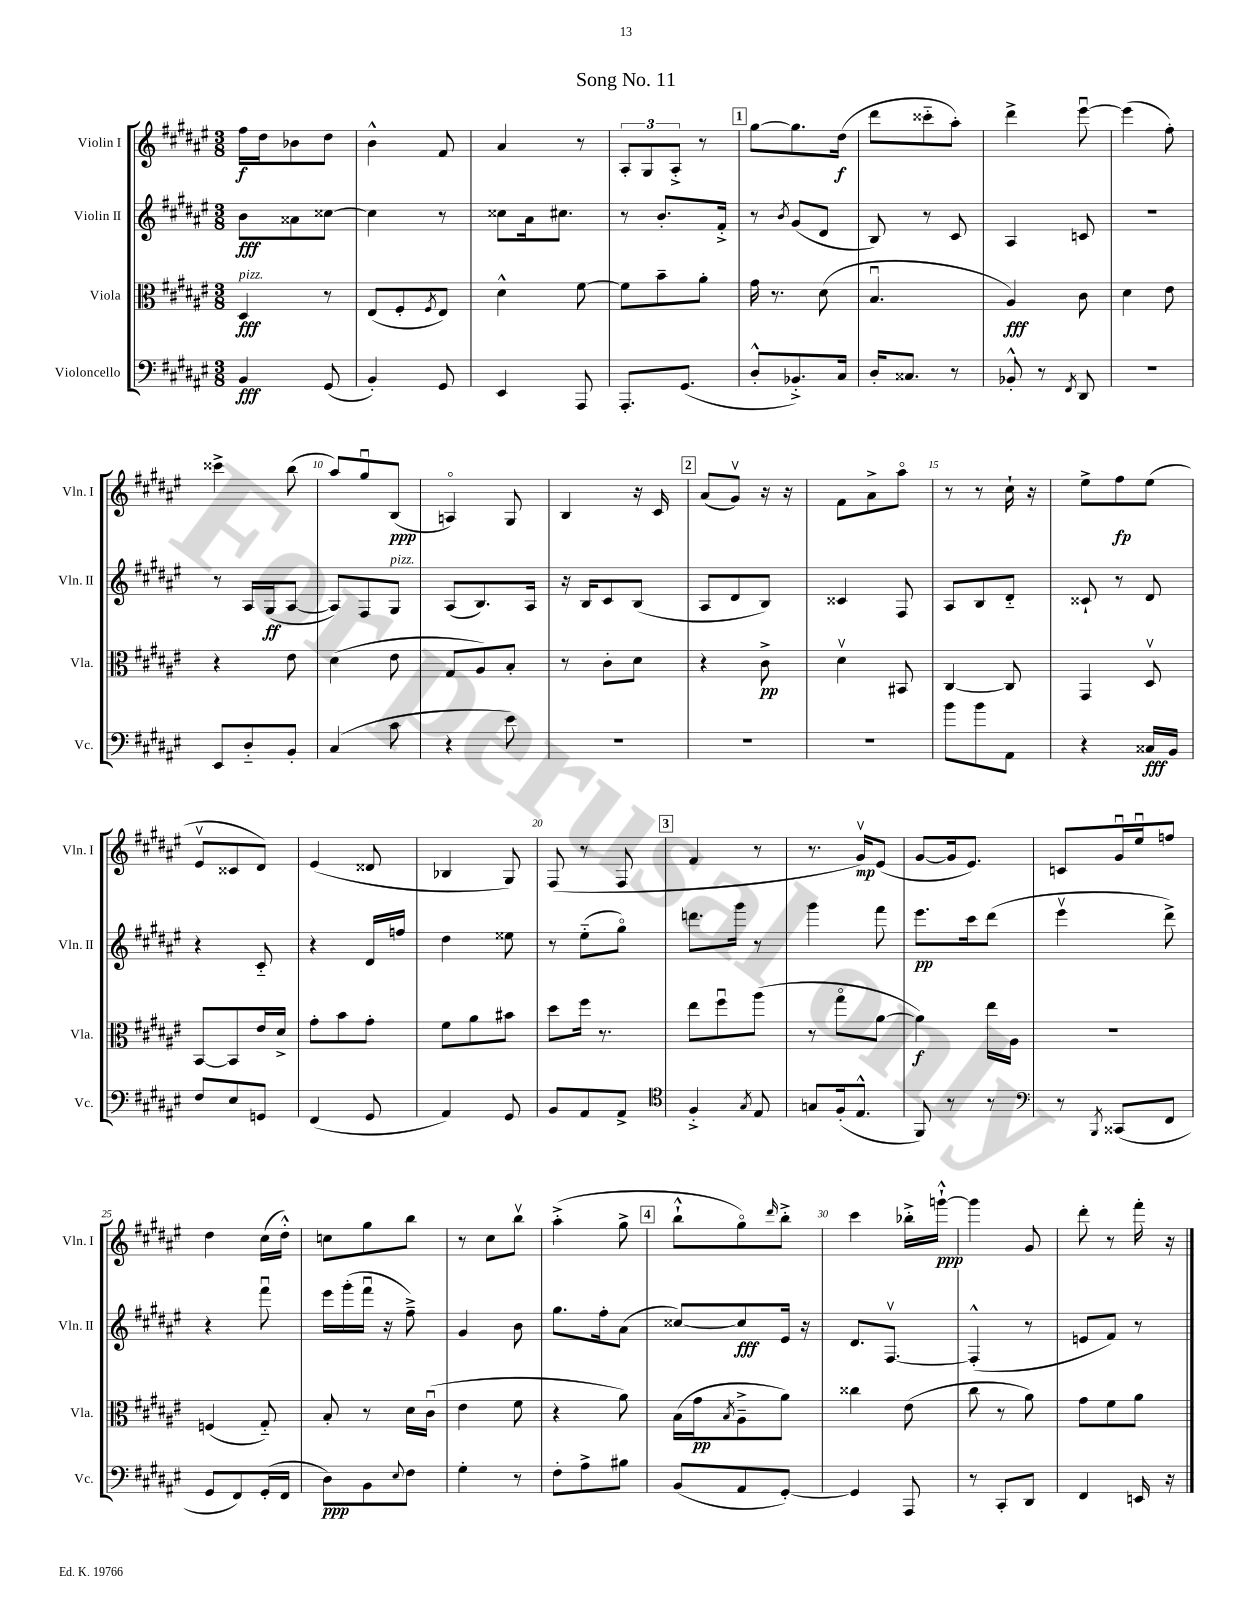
\header { title = "Song No. 11" }
<<
\new StaffGroup <<
\new Staff = "s0" \with { instrumentName = "Violin I" shortInstrumentName = "Vln. I" } {
    \clef treble \key fis \major \numericTimeSignature \time 3/8
    fis''16\f dis''16 bes'8 dis''8 |
    b'4-^ fis'8 |
    ais'4 r8 |
    \tuplet 3/2 { ais8-. gis8 ais8-.-> } r8 |
    \mark \markup { \box "1" } gis''8~ gis''8. dis''16\f( |
    dis'''8 cisis'''8-_ ais''8-.) |
    dis'''4-> eis'''8~\downbow |
    eis'''4( fis''8-.) |
    cisis'''4-> b''8( |
    ais''8) gis''8\downbow b8\ppp( |
    a4\flageolet) gis8 |
    b4 r16 cis'16 |
    \mark \markup { \box "2" } ais'8( gis'8\upbow) r16 r16 |
    fis'8 ais'8-> ais''8\flageolet |
    r8 r8 cis''16-! r16 |
    eis''8-> fis''8\fp eis''8( |
    eis'8\upbow cisis'8 dis'8) |
    eis'4( disis'8 |
    bes4 gis8) |
    fis8( r8 fis8 |
    \mark \markup { \box "3" } fis'4 r8 |
    r8. gis'16\upbow\mp) eis'8( |
    gis'8~ gis'16 eis'8.) |
    c'8 gis'16\downbow eis''16\downbow f''8 |
    dis''4 cis''16( dis''16-.-^) |
    c''8 gis''8 b''8 |
    r8 cis''8 b''8\upbow |
    ais''4-.->( gis''8-> |
    \mark \markup { \box "4" } b''8-!-^ gis''8\flageolet) \grace { dis'''16 } b''8-.-> |
    cis'''4 bes''16-.-> g'''16~-!-^\ppp |
    g'''4 gis'8 |
    dis'''8-. r8 fis'''16-. r16 \bar "|." |
}
\new Staff = "s1" \with { instrumentName = "Violin II" shortInstrumentName = "Vln. II" } {
    \clef treble \key fis \major \numericTimeSignature \time 3/8
    b'8\fff aisis'8 cisis''8~ |
    cisis''4 r8 |
    cisis''8 ais'16 cis''8. |
    r8 b'8.-. fis'16-.-> |
    \mark \markup { \box "1" } r8 \acciaccatura { b'8 } gis'8( dis'8 |
    b8) r8 cis'8 |
    ais4 c'8 |
    R4. |
    r8 ais16 gis16\ff( ais8~ |
    ais8) fis8 gis8^\markup { \italic "pizz." } |
    ais8( b8.) ais16 |
    r16 b16 cis'8 b8( |
    \mark \markup { \box "2" } ais8 dis'8 b8) |
    cisis'4 fis8 |
    ais8 b8 dis'8-_ |
    cisis'8-! r8 dis'8 |
    r4 cis'8-_ |
    r4 dis'16 f''16 |
    dis''4 eisis''8 |
    r8 eis''8-_( gis''8\flageolet) |
    \mark \markup { \box "3" } d'''8. gis'''16 r8 |
    gis'''4 fis'''8 |
    eis'''8.\pp cis'''16 dis'''8( |
    eis'''4\upbow dis'''8->) |
    r4 fis'''8\downbow |
    eis'''16 gis'''16-.( fis'''16\downbow r16 fis''8--->) |
    gis'4 b'8 |
    gis''8. fis''16-. ais'8( |
    \mark \markup { \box "4" } cisis''8~) cisis''8\fff eis'16 r16 |
    dis'8. fis8.~\upbow |
    fis4-.-^( r8 |
    e'8 fis'8) r8 \bar "|." |
}
\new Staff = "s2" \with { instrumentName = "Viola" shortInstrumentName = "Vla." } {
    \clef alto \key fis \major \numericTimeSignature \time 3/8
    dis4\fff^\markup { \italic "pizz." } r8 |
    eis8( fis8-. \acciaccatura { fis8 } eis8) |
    dis'4-^ fis'8~ |
    fis'8 b'8-- ais'8-. |
    \mark \markup { \box "1" } gis'16 r8. dis'8( |
    b4.\downbow |
    ais4\fff) cis'8 |
    dis'4 eis'8 |
    r4 eis'8 |
    dis'4( eis'8 |
    gis8 ais8) b8-. |
    r8 cis'8-. dis'8 |
    \mark \markup { \box "2" } r4 cis'8->\pp |
    dis'4\upbow bis,8 |
    cis4~ cis8 |
    gis,4 dis8\upbow |
    b,8~ b,8 eis'16 dis'16-> |
    gis'8-. b'8 gis'8-. |
    fis'8 ais'8 bis'8 |
    dis''8 fis''16 r8. |
    \mark \markup { \box "3" } eis''8 fis''8\downbow ais''8( |
    r8 gis''8\flageolet ais'8~ |
    ais'4\f) eis''16 ais16 |
    R4. |
    f4( gis8-_) |
    b8-. r8 dis'16 cis'16\downbow( |
    eis'4 fis'8 |
    r4 ais'8) |
    \mark \markup { \box "4" } b16( gis'16\pp \acciaccatura { b8 } ais8---> ais'8) |
    cisis''4 eis'8( |
    cis''8 r8 ais'8) |
    gis'8 fis'8 ais'8 \bar "|." |
}
\new Staff = "s3" \with { instrumentName = "Violoncello" shortInstrumentName = "Vc." } {
    \clef bass \key fis \major \numericTimeSignature \time 3/8
    b,4\fff gis,8( |
    b,4-.) gis,8 |
    eis,4 ais,,8 |
    ais,,8.-. gis,8.( |
    \mark \markup { \box "1" } dis8-.-^ bes,8.-.->) cis16 |
    dis16-. cisis8. r8 |
    bes,8-.-^ r8 \acciaccatura { fis,8 } dis,8 |
    R4. |
    eis,8 dis8-_ b,8-. |
    cis4( cis'8 |
    r4 eis'8) |
    R4. |
    \mark \markup { \box "2" } R4. |
    R4. |
    b'8 b'8 ais,8 |
    r4 cisis16\fff b,16 |
    fis8 eis8 g,8 |
    fis,4( gis,8 |
    ais,4) gis,8 |
    b,8 ais,8 ais,8-> |
    \mark \markup { \box "3" } \clef tenor fis4-.-> \acciaccatura { gis8 } eis8 |
    g8 fis16-.( eis8.-^ |
    fis,8) r8 r8 |
    \clef bass r8 \acciaccatura { b,,8 } cisis,8( fis,8 |
    gis,8 fis,8) gis,16-.( fis,16 |
    dis8\ppp) b,8 \appoggiatura { eis8 } fis8 |
    gis4-. r8 |
    fis8-. ais8-> bis8 |
    \mark \markup { \box "4" } b,8( ais,8 gis,8~-.) |
    gis,4 ais,,8 |
    r8 cis,8-. dis,8 |
    fis,4 e,16 r16 \bar "|." |
}
>>
>>
\layout { \context { \Score \override BarNumber.break-visibility = ##(#f #t #t) barNumberVisibility = #(every-nth-bar-number-visible 5) } }
